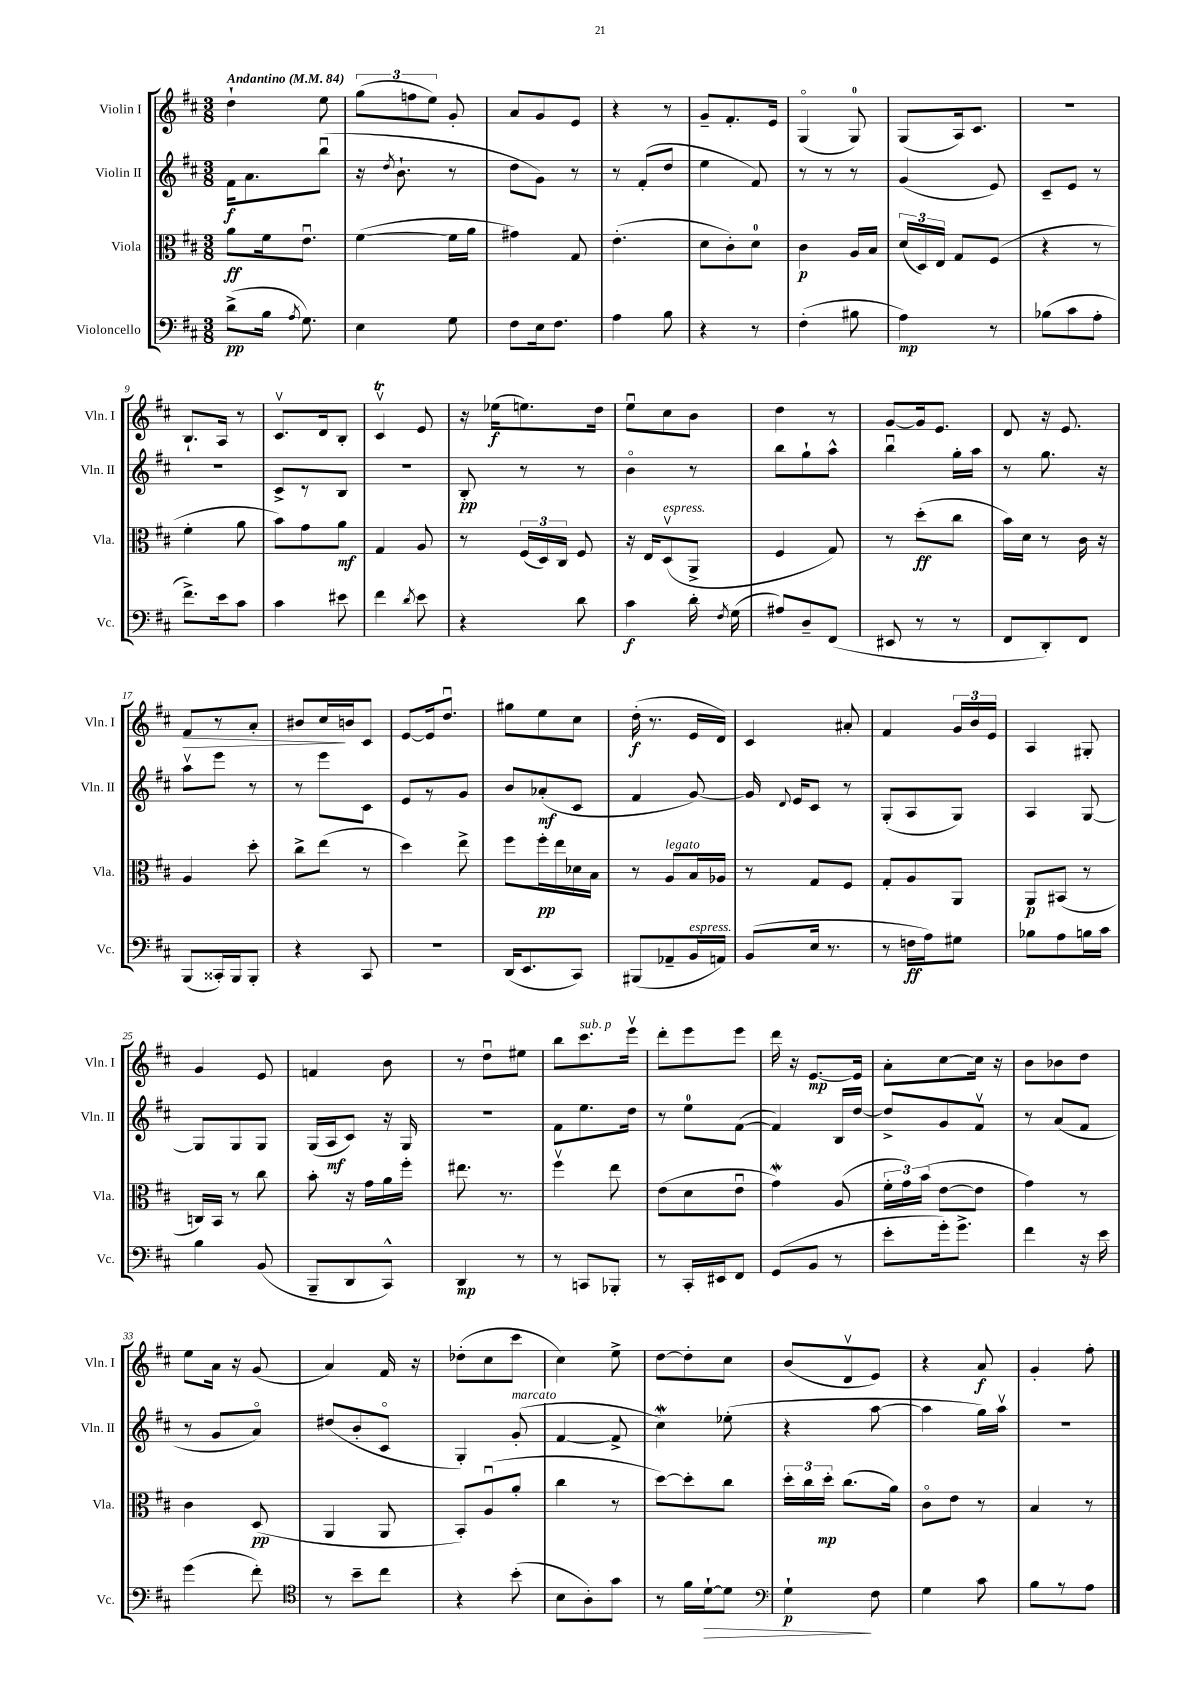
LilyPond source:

<<
\new StaffGroup <<
\new Staff = "s0" \with { instrumentName = "Violin I" shortInstrumentName = "Vln. I" } {
    \clef treble \key d \major \numericTimeSignature \time 3/8 \tempo "Andantino" 4 = 84
    \autoBeamOff d''4-! e''8 |
    \tuplet 3/2 { g''8[( f''8 e''8]) } g'8-. |
    a'8[ g'8 e'8] |
    r4 r8 |
    g'8[-- fis'8.-. e'16] |
    g4\flageolet( g8-0) |
    g8[( a16) cis'8.] |
    R4. |
    b8.[-! a16] r8 |
    cis'8.[\upbow d'16 b8]-. |
    cis'4\upbow\trill e'8 |
    r16 ees''16[\f( e''8.) d''16] |
    e''8[\downbow cis''8 b'8] |
    d''4 r8 |
    g'8[~ g'16 e'8.] |
    d'8 r16 e'8. |
    fis'8[\> r8 a'8]-. |
    bis'8[ cis''16\! b'16 cis'8] |
    e'8[~ e'16 d''8.]\downbow |
    gis''8[ e''8 cis''8] |
    d''16-.\f( r8. e'16[ d'16]) |
    cis'4 ais'8-. |
    fis'4 \tuplet 3/2 { g'16[ b'16 e'16] } |
    a4 gis8-. |
    g'4 e'8 |
    f'4 b'8 |
    r8 d''8[\downbow eis''8] |
    b''8[ cis'''8.^\markup { \italic "sub. p" } e'''16]\upbow |
    d'''8[-. e'''8 e'''8] |
    d'''16 r16 e'8.[~\mp e'16] |
    a'8[-. cis''8~ cis''16] r16 |
    b'8[ bes'8 d''8] |
    e''8[ a'16] r16 g'8( |
    a'4) fis'16 r16 |
    des''8[-.( cis''8 cis'''8] |
    cis''4) e''8-> |
    d''8[~ d''8-. cis''8] |
    b'8[( d'8\upbow e'8]) |
    r4 a'8\f |
    g'4-. fis''8-. \bar "|." |
}
\new Staff = "s1" \with { instrumentName = "Violin II" shortInstrumentName = "Vln. II" } {
    \clef treble \key d \major \numericTimeSignature \time 3/8
    \autoBeamOff fis'16[\f a'8. b''8]\downbow( |
    r16 \acciaccatura { d''8 } b'8.-! r8 |
    d''8[ g'8]) r8 |
    r8 fis'8[-.( d''8] |
    e''4 fis'8) |
    r8 r8 r8 |
    g'4( e'8) |
    cis'8[-- e'8] r8 |
    R4. |
    cis'8[-> r8 b8] |
    R4. |
    b8-.\pp r8 r8 |
    b'4\flageolet r8 |
    b''8[ g''8-! a''8]-^ |
    b''4\downbow g''16[-. a''16] |
    r8 g''8. r16 |
    a''8[\upbow e'''8] r8 |
    r8 e'''8[ cis'8] |
    e'8[ r8 g'8] |
    b'8[ aes'8-.\mf( cis'8] |
    fis'4 g'8~) |
    g'16 \appoggiatura { d'8 } e'16[ cis'8] r8 |
    g8[-.( a8 g8]) |
    a4 g8~ |
    g8[ g8 g8] |
    g16[( a16\mf cis'8]) r16 g16 |
    R4. |
    fis'8[ e''8. d''16] |
    r8 e''8[-0 fis'8]~( |
    fis'4) b16[ d''16]~ |
    d''8[-> g'8 fis'8]\upbow |
    r8 a'8[( fis'8] |
    r8 g'8[ a'8]\flageolet) |
    dis''8[( b'8-. cis'8]\flageolet |
    g4-.) g'8-.^\markup { \italic "marcato" }( |
    fis'4~ fis'8-> |
    cis''4\mordent) ees''8-.( |
    r4 a''8~ |
    a''4 g''16[) a''16]\upbow |
    R4. \bar "|." |
}
\new Staff = "s2" \with { instrumentName = "Viola" shortInstrumentName = "Vla." } {
    \clef alto \key d \major \numericTimeSignature \time 3/8
    \autoBeamOff a'8[\ff fis'16 e'8.]\downbow |
    fis'4~( fis'16[ a'16] |
    gis'4) g8 |
    e'4.-.( |
    d'8[ cis'8-.) d'8]-0 |
    cis'4\p a16[ b16] |
    \tuplet 3/2 { d'16[( d16) e16] } g8[ fis8]( |
    r4 r8 |
    fis'4-. a'8 |
    b'8[) g'8 a'8]\mf |
    g4 a8 |
    r8 \tuplet 3/2 { fis16[( d16) cis16] } fis8 |
    r16 e16[ d8\upbow^\markup { \italic "espress." }( a,8]-> |
    fis4 g8) |
    r8 d''8[-.\ff( cis''8] |
    b'16[) d'16] r8 cis'16 r16 |
    a4 d''8-. |
    cis''8[-> e''8]( r8 |
    d''4) e''8-> |
    fis''8[ fis''16-.\pp e''16 des'16 b16] |
    r8 a8[^\markup { \italic "legato" } b16 aes16] |
    r8 g8[ fis8] |
    g8[-. a8 a,8] |
    a,8[\p bis,8]( r8 |
    c16[) b,16] r8 cis''8 |
    b'8-. r16 g'16[ a'16 fis''16]-. |
    eis''8. r8. |
    fis''4\upbow e''8 |
    e'8[( d'8 e'8]\downbow |
    g'4\mordent) a8( |
    \tuplet 3/2 { fis'16[-. g'16) b'16]( } e'8[~ e'8] |
    g'4) r8 |
    cis'4 d8\pp( |
    a,4 a,8 |
    b,8[-.) a8\downbow( a'8]-. |
    cis''4 r8 |
    d''8[~) d''8-. cis''8] |
    \tuplet 3/2 { d''16[-. cis''16 d''16]-.\mp } cis''8.[( a'16]) |
    cis'8[\flageolet e'8] r8 |
    b4 r8 \bar "|." |
}
\new Staff = "s3" \with { instrumentName = "Violoncello" shortInstrumentName = "Vc." } {
    \clef bass \key d \major \numericTimeSignature \time 3/8
    \autoBeamOff d'8[->\pp( b16] \acciaccatura { a8 } g8.) |
    e4 g8 |
    fis8[ e16 fis8.] |
    a4 b8 |
    r4 r8 |
    fis4-.( bis8 |
    a4\mp) r8 |
    bes8[( cis'8 a8]-. |
    fis'8.[->) e'16 cis'8] |
    cis'4 eis'8 |
    fis'4 \acciaccatura { d'8 } e'8 |
    r4 d'8 |
    cis'4\f d'16-. \acciaccatura { fis8 } g16( |
    ais8[) d8-- fis,8]( |
    eis,8 r8 r8 |
    fis,8[ d,8-.) fis,8] |
    b,,8[( cisis,16-.) b,,16 b,,8]-. |
    r4 cis,8 |
    R4. |
    d,16[( e,8. cis,8]) |
    bis,,8[( aes,8-- b,16^\markup { \italic "espress." } a,16]) |
    b,8[( e16] r8. |
    r8 f16[\ff a16) gis8] |
    bes8[ a8 b16 cis'16] |
    b4 b,8( |
    b,,8[-- d,8 cis,8]-^) |
    d,4\mp r8 |
    r8 c,8[ bes,,8]-. |
    r8 cis,16[-. eis,16 fis,8] |
    g,8[( b,8] r8 |
    e'8[-. g'16-.) g'8.]-> |
    fis'4 r16 e'16 |
    g'4( fis'8-.) |
    \clef tenor r8 b'8[-- cis''8] |
    r4 b'8-.( |
    b8[ a8-.) g'8] |
    r8 fis'16[ d'16~-!\> d'8] |
    \clef bass g4-!\p\! fis8 |
    g4 cis'8 |
    b8[ r8 a8] \bar "|." |
}
>>
>>
